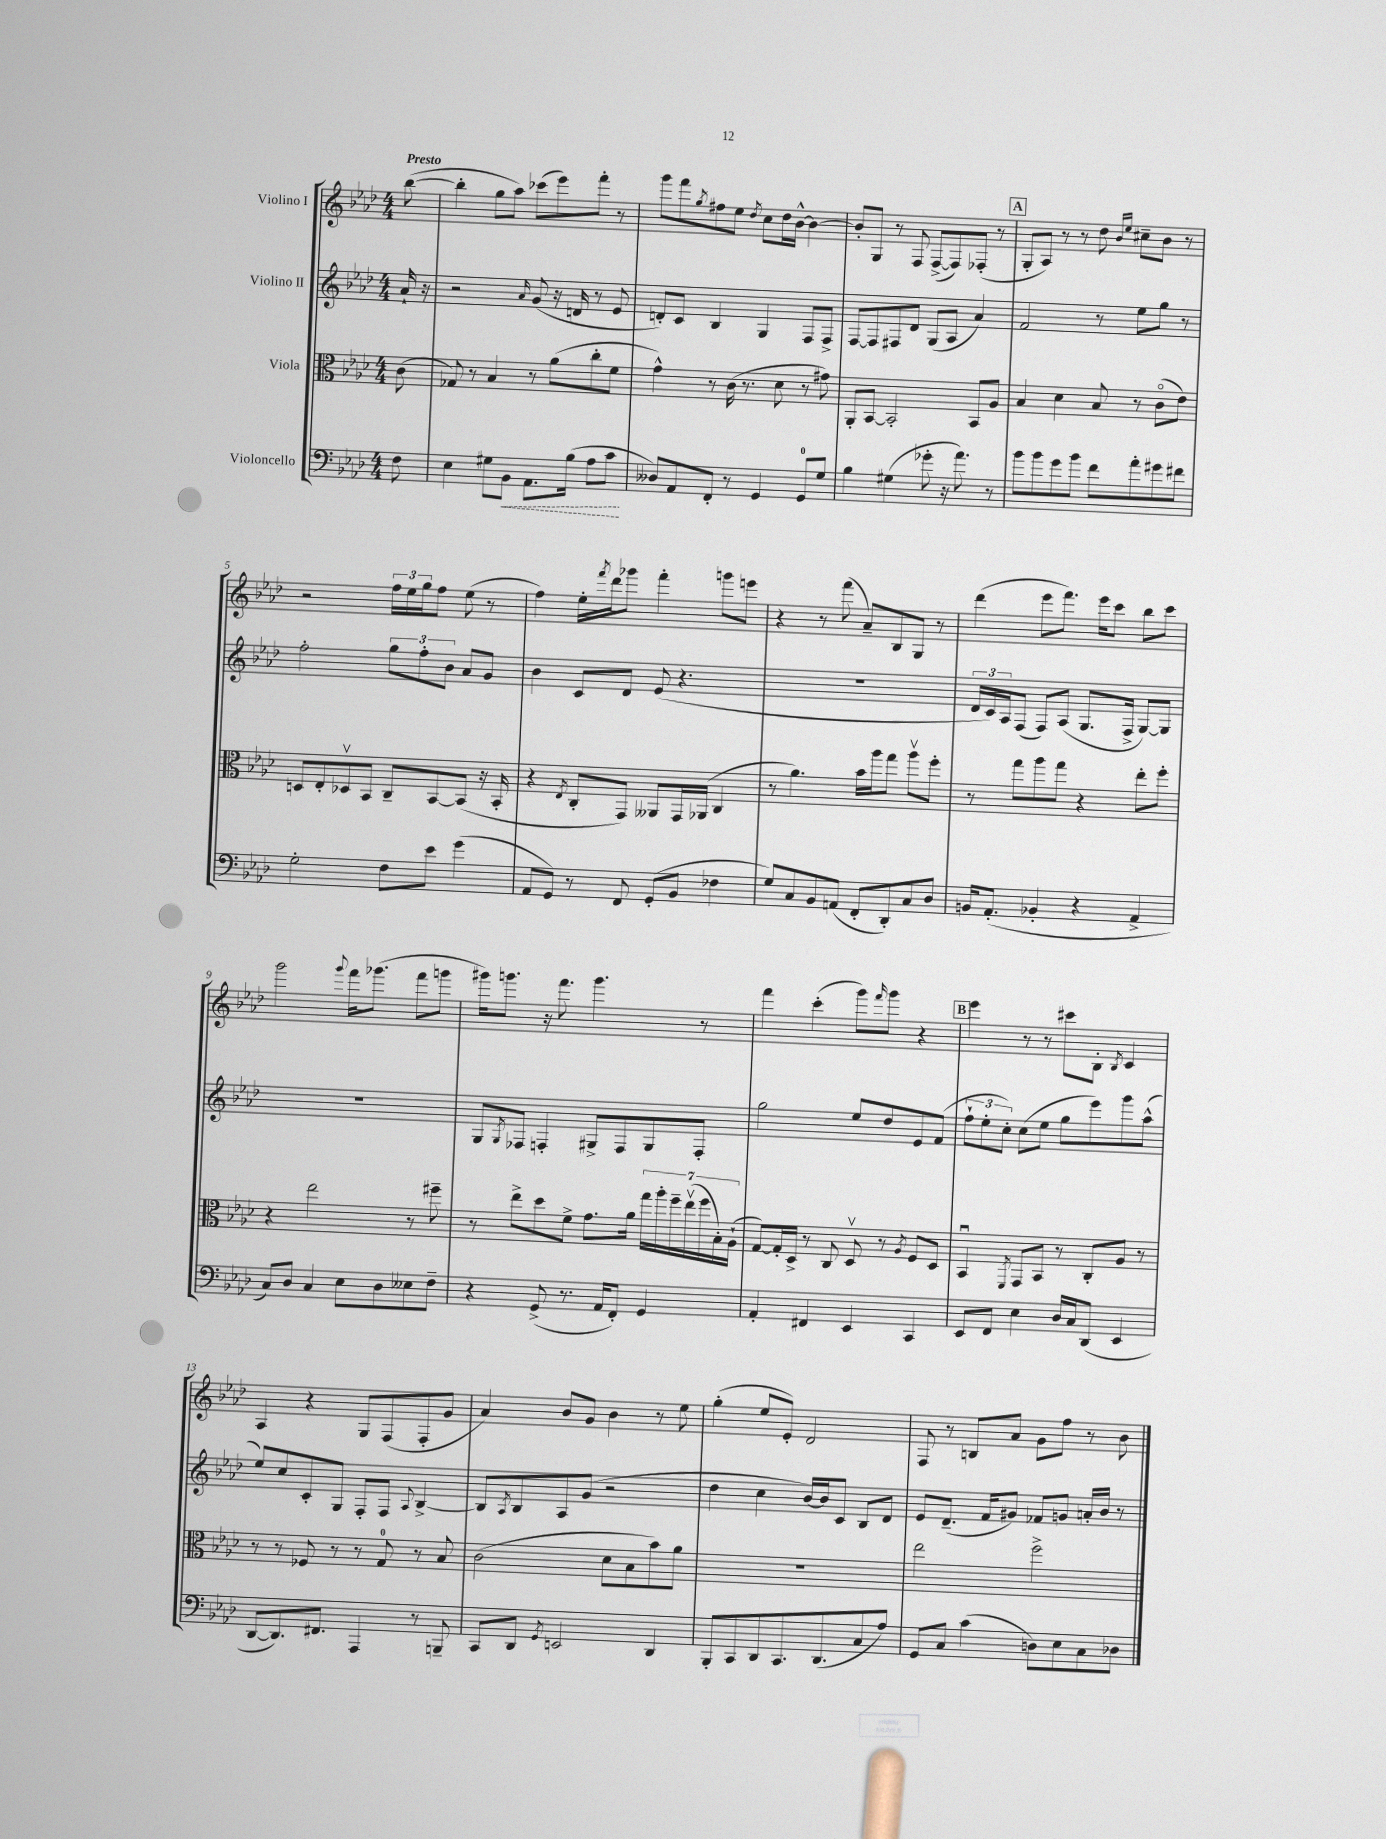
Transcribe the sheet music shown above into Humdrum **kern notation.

**kern	**kern	**kern	**kern
*staff4	*staff3	*staff2	*staff1
*clefF4	*clefC3	*clefG2	*clefG2
*k[b-e-a-d-]	*k[b-e-a-d-]	*k[b-e-a-d-]	*k[b-e-a-d-]
*M4/4	*M4/4	*M4/4	*M4/4
8F\	(8c\	16a-`/	([8bb-\
.	.	16r	.
=	=	=	=
4E-\	8G-/)	2r	4bb-'\]
.	8r	.	.
8G#\L	4B-/	.	8gg\L
8BB-\J	.	.	8aa-\J)
.	.	16qqa-/	.
8.AA-\L	8r	(8g/	(8ccc-\L
.	(8a-\L	16r	8eee-\)
(16B-\Jk	.	16d/	.
8A-\L	8cc'\	8r	8fff'\J
8c\J	8f\J	8e-/	8r
=	=	=	=
8D--/L)	4g^^\)	8d'/L)	8ggg\L
8AA-/	.	8c/J	8fff\
.	.	.	8qgg/
8FF'/J	8r	4B-/	8ff#\
8r	(16c\	.	8ee-\J
.	8.r	.	.
.	.	.	8qdd-/
4GG/	.	4G/	8cc\L
.	8d-\	.	16dd-\L
.	.	.	[16b-^^\JJ
8GG/L	8r	8F/L	4b-\_
8G/J	8g#\)	8F^/J	.
=	=	=	=
4B-\	8AA-'/L	[8F/L	8b-'/]L
.	[8BB-/J	8F/]	8G/J
(4G#\	2BB-'/]	8F#/	8r
.	.	8d-/J	8F/
8g-'\	.	(8G/L	([8F^/L
16r	.	8A-/J	8F/])
8.a-\)	.	.	.
.	8BB-/L	4a-/)	(8F-'/J
8r	8A-/J	.	8r
=	=	=	=
8b-\L	4B-/	2f/	8G'/L
8b-\	.	.	8A-/J)
8g\	4d-\	.	8r
8b-\J	.	.	8r
8f\L	8B-/	8r	8dd-\
.	.	.	16qqb-/LL
.	.	.	16qqee-/JJ
8a-'\	8r	8ee-\L	8cc#~\L
8g#\	(8co\L	8gg\J	8b-\J
8f#\J	8e-\J)	8r	8r
=	=	=	=
2G'\	8D/L	2ff'\	2r
.	8E-'/	.	.
.	8D-v/	.	.
.	8BB-/J	.	.
8F\L	8C~/L	12gg\L	24ff\LL
.	.	.	24ee-\
.	.	12ff'\	24gg\J
8e-\J	[8BB-/	.	8ff\J
.	.	12b-\J	.
(4g\	(8BB-/]J	8a-/L	(8ee-\
.	16r	8g/J	8r
.	16BB-'/	.	.
=	=	=	=
8AA-/L	4r	4b-\	4ff\)
8GG/J)	.	.	.
.	8qE-/	.	.
8r	8C'/L	8c/L	16ee-'\LL
.	.	.	8qfff/
.	.	.	16ddd-\J
8FF/	8GG/J)	8d-/J	8ggg-\J
(8GG'/L	8AA--/L	(8e-/	4fff'\
8BB-/J	16GG/L	4.r	.
.	(16AA-/JJ	.	.
4F-\	4C/	.	8ggg\L
.	.	.	8eee\J
=	=	=	=
8G/L)	8r	1r	4r
8C/	4.a-\)	.	.
8BB-/	.	.	8r
(8AA/J	.	.	(8fff\
8FF'/L	16b-\LL	.	8a-~/L)
.	16aa-\J	.	.
8DD-'/)	8gg\J	.	8B-/
8C/	8aa-v\L	.	8G/J
8D-/J	8ff'\J	.	8r
=	=	=	=
16BB/LK	8r	24d-/LL	(4ddd-\
.	.	24c/)	.
(8.AA-'/J	.	.	.
.	.	24A-/J	.
.	8gg\L	(8F/J	.
4BB-'/	8aa-\	8F/L)	8eee-\L
.	8gg\J	(8A-/J	8.fff\J)
4r	4r	8.G/L	.
.	.	.	16eee-\LK
.	.	.	8ccc\J
.	.	16F^/Jk	.
4AA-^/	8ee-'\L	[8G/L)	8bb-\L
.	8ff'\J	8G/]J	8ccc\J
=	=	=	=
8C/L)	4r	1r	2ggg\
8D-/J	.	.	.
4C/	2ee-\	.	.
.	.	.	8qqggg/
8E-\L	.	.	16fff\LK
.	.	.	(8.ggg-\J
8D-\	.	.	.
8E--\	8r	.	8fff\L
8F~\J	8ff#~\	.	8ggg\J
=	=	=	=
4r	8r	8G/L	16ggg#\LK)
.	.	.	8.ggg\J
.	.	8qG/	.
.	8ee-^\L	8F-/J	.
(8GG^/	8dd-\	4F'/	16r
.	.	.	8.fff\
8.r	8f^\J	.	.
.	8.g\L	8G#^/L	4.ggg\
16AA-/LK	.	.	.
8FF'/J)	.	8F/	.
.	16a-\Jk	.	.
4GG/	28gg\LL	8G#/	.
.	28aa-'\	.	.
.	28ff~\	.	.
.	(28ee-v\	.	.
.	.	8F'/J	8r
.	28ff\	.	.
.	28B-'\)	.	.
.	(28A-`\JJ	.	.
=	=	=	=
4AA-'/	[8G/L)	2gg\	4fff\
.	16G'/]L	.	.
.	16D-^/JJ	.	.
4FF#/	8r	.	(4ccc'\
.	8C/	.	.
4EE-/	8D-v/	8ee-/L	8ggg\L)
.	.	.	16qqfff/
.	8r	8dd-/	8ggg\J
.	8qA-/	.	.
4CC/	8F/L	8e-/	4r
.	8D-/J	(8f/J	.
=	=	=	=
8EE-/L	4BB-u/	12ff`\L	4eee-\
.	.	12ee-'\	.
8FF/J	.	.	.
.	.	12cc'\J)	.
.	8qFF/	.	.
4E-\	8GG/L	(8cc\L	8r
.	8BB-/J	8ee-\J	8r
16D-/LL	8r	8gg\L	8ccc#\L
16C/J	.	.	.
(8DD-/J	8C'/L	8eee-\)	8B-'\J
.	.	.	8qB-/
4EE-/	8A-/J	8ggg\	4c/
.	8r	(8aa-^^\J	.
=	=	=	=
[8DD-/L	8r	8ee-/L)	4A-/
8.DD-/])	8r	8cc/	.
.	8F-/	8c'/	4r
8.FF#/J	.	.	.
.	8r	8G/J	.
4AAA-/	8r	8F'/L	8G/L
.	8G/	8F/J	(8F/
.	.	8qqA-/	.
8r	8r	[4B-^/	8F'/
8BBB~/	8B-/	.	8g/J
=	=	=	=
8CC/L	(2c\	8B-/]L	4a-/)
.	.	8qA-/	.
8DD-/J	.	8B-/	.
8qGG/	.	.	.
2EE/	.	8A-/	8b-/L
.	.	(8g/J	8g/J
.	8d-\L	2r	4b-\
.	8B-\	.	.
4DD-/	8b-\)	.	8r
.	8a-\J	.	8ee-\
=	=	=	=
8BBB-'/L	1r	4dd-\	(4gg'\
8CC/	.	.	.
8DD-/	.	4cc\	8ee-/L
8.CC/	.	.	8e-'/J)
.	.	[16b-/LL)	2d-/
(8.DD-/	.	16b-/]J	.
.	.	8c/J	.
8C/	.	8B-/L	.
8A-/J)	.	8d-/J	.
=	=	=	=
8GG/L	2ee-\	8e-/L	8F/
8C/J	.	(8.d-~/J	8r
(4c\	.	.	8B/L
.	.	16f/LK	.
.	.	8g#/J)	8a-/J
8D\L)	2ff^\	8f-/L	8g\L
8E-\	.	8g/J	8ff\J
8C\	.	16a'/LL	8r
.	.	16b-/JJ	.
8D-\J	.	8r	8b-\
==	==	==	==
*-	*-	*-	*-
